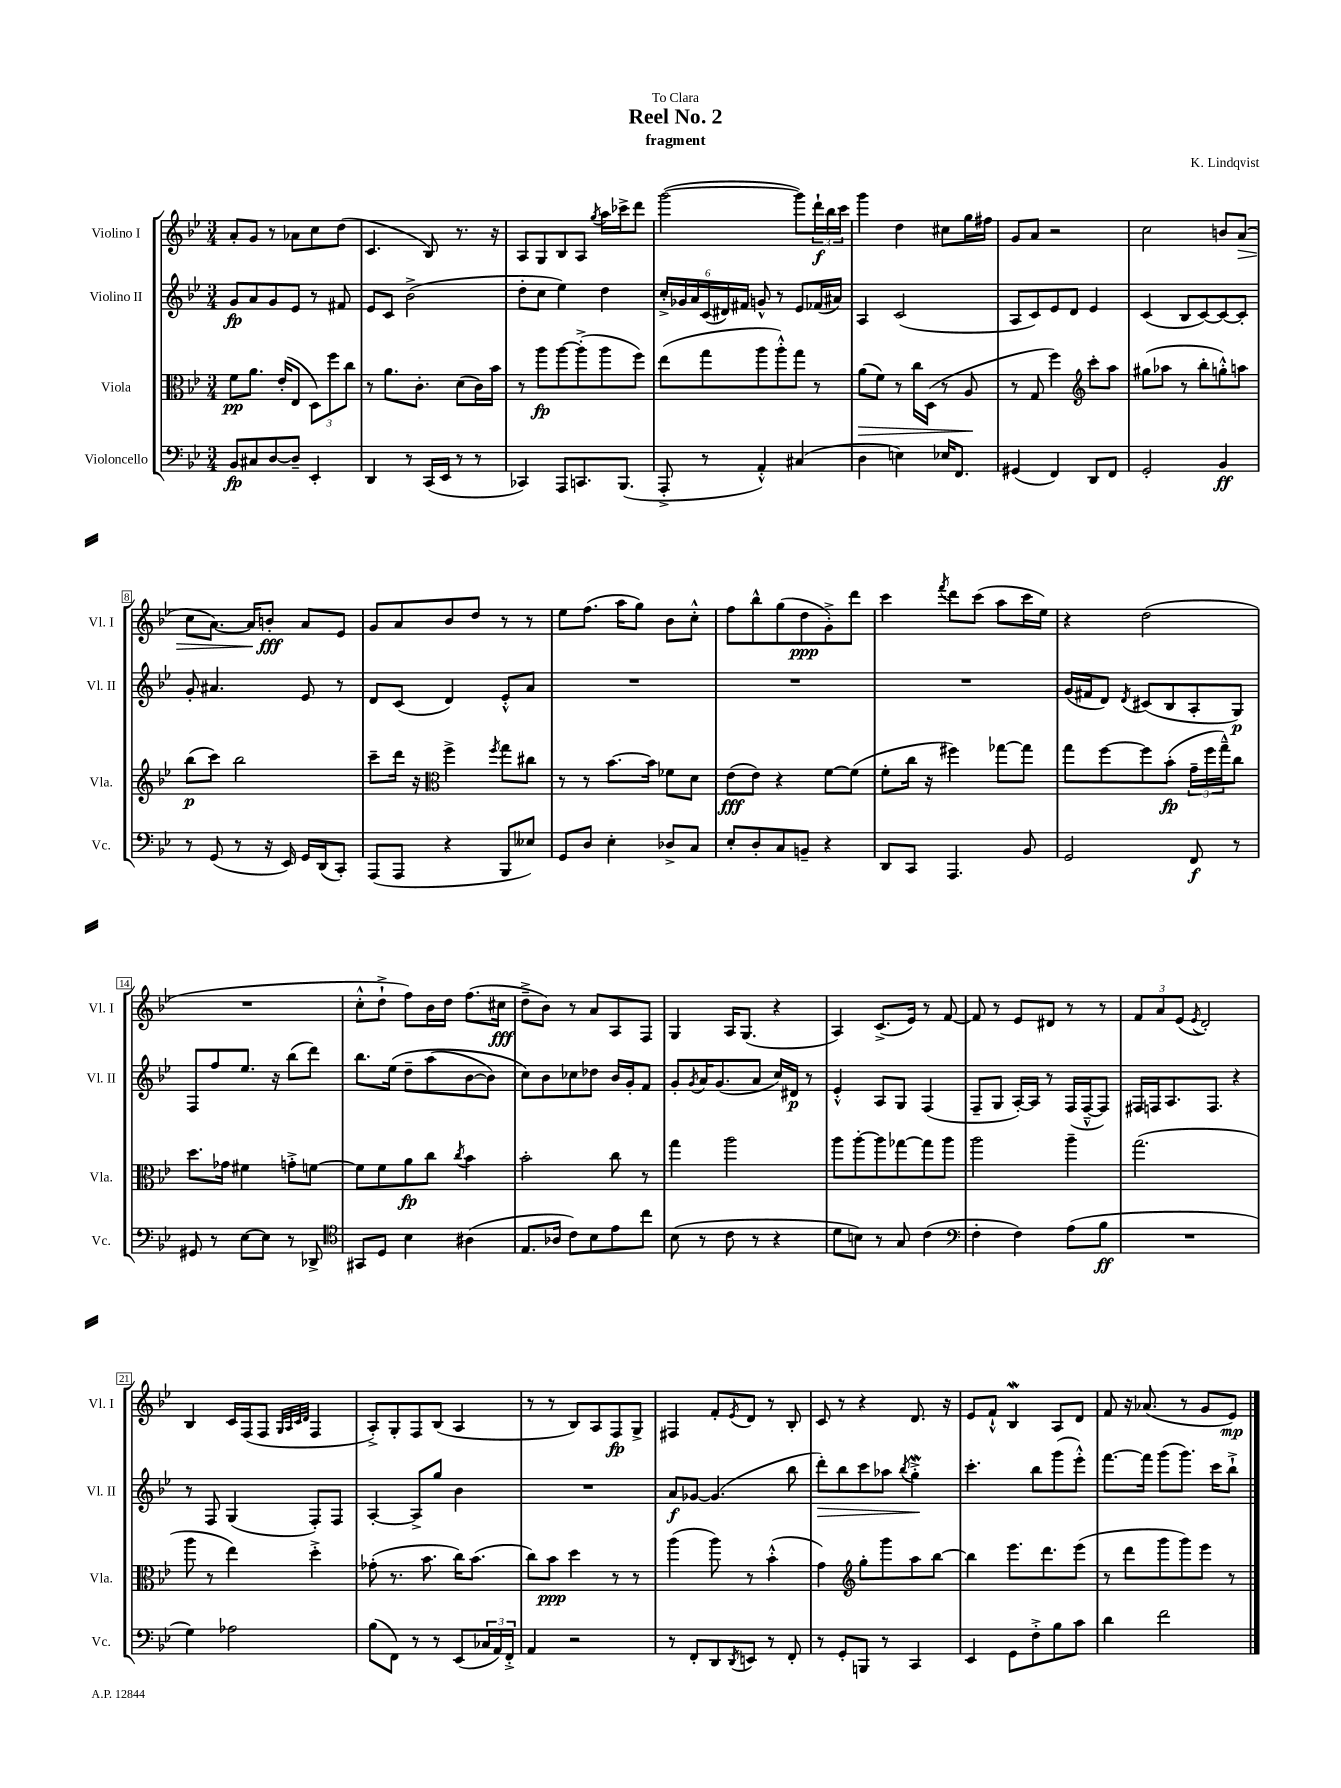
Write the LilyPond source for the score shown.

\header { title = "Reel No. 2" composer = "K. Lindqvist" subtitle = "fragment" dedication = "To Clara" }
<<
\new StaffGroup <<
\new Staff = "s0" \with { instrumentName = "Violino I" shortInstrumentName = "Vl. I" } {
    \clef treble \key bes \major \numericTimeSignature \time 3/4
    a'8-. g'8 r8 aes'8 c''8 d''8( |
    c'4. bes8) r8. r16 |
    a8 g8 bes8 a8 \acciaccatura { g''8 } a''16 ces'''16-> d'''8 |
    g'''2~( g'''8) \tuplet 3/2 { d'''16-!\f bes''16 c'''16 } |
    g'''4 d''4 cis''8 g''16 fis''16 |
    g'8 a'8 r2 |
    c''2 b'8 a'8\>( |
    c''8 a'8.~) a'16 b'8-.\fff\! a'8 ees'8 |
    g'8 a'8 bes'8 d''8 r8 r8 |
    ees''8 f''8.( a''16 g''8) bes'8 c''8-.-^ |
    f''8 bes''8-^ g''8( d''8\ppp g'8-.->) d'''8 |
    c'''4 \acciaccatura { f'''8 } d'''8 c'''8( a''8 c'''16 ees''16) |
    r4 d''2( |
    R2. |
    c''8-.-^ d''8-!-> f''8) bes'16 d''16 f''8.( cis''16\fff |
    d''8---> bes'8) r8 a'8 a8 f8 |
    g4 a16 g8.( r4 |
    a4) c'8.->( ees'16) r8 f'8~ |
    f'8 r8 ees'8 dis'8 r8 r8 |
    \tuplet 3/2 { f'8 a'8 ees'8( } \acciaccatura { ees'8 } d'2-.) |
    bes4 c'16 f16( f8 \grace { g32 a32 c'32 d'32 } f4 |
    a8-.->) g8-. f8 bes8( a4 |
    r8 r8 bes8) a8 f8\fp g8-> |
    fis4 f'8-. \acciaccatura { ees'8 } d'8 r8 bes8-. |
    c'8 r8 r4 d'8. r16 |
    ees'8 f'8-!-^ bes4\mordent a8 d'8 |
    f'8 r16 aes'8.( r8 g'8 ees'8\mp) \bar "|." |
}
\new Staff = "s1" \with { instrumentName = "Violino II" shortInstrumentName = "Vl. II" } {
    \clef treble \key bes \major \numericTimeSignature \time 3/4
    g'8\fp a'8 g'8 ees'8 r8 fis'8 |
    ees'8 c'8 bes'2->( |
    d''8-. c''8 ees''4) d''4 |
    \tuplet 6/4 { c''16-.-> ges'16 a'16 c'16( dis'16) fis'16 } g'8-^ r8 ees'8 fes'16( ais'16) |
    a4 c'2( |
    a8 c'8) ees'8 d'8 ees'4 |
    c'4( bes8 c'8~) c'8~ c'8-. |
    g'8-. ais'4. ees'8 r8 |
    d'8 c'8( d'4) ees'8-.-^ a'8 |
    R2. |
    R2. |
    R2. |
    g'16( fis'16 d'8) \acciaccatura { d'8 } cis'8( bes8 a8-. g8\p) |
    f8 f''8 ees''8. r16 bes''8( d'''8) |
    bes''8. ees''16\( d''8-- a''8( bes'8~ bes'8) |
    c''8\) bes'8 ces''8 des''8 bes'16 g'16-. f'8 |
    g'8-. \acciaccatura { g'8 } a'16 g'8.( a'8 c''16) dis'16\p r8 |
    ees'4-.-^ a8 g8 f4( |
    f8-- g8 a16~-.) a16 r8 f16( f16~---^ f8) |
    fis16 f16 a8. f8. r4 |
    r8 f8 g4( f8-.) f8 |
    a4~-. a8-> g''8 bes'4 |
    R2. |
    a'8\f ges'8~ ges'4.( bes''8 |
    d'''8-.\>) bes''8 c'''8 aes''8 \acciaccatura { bes''8 } g''4-.->\mordent\! |
    c'''4.-. bes''8 g'''8( ees'''8-.-^) |
    f'''8.~ f'''16 g'''8( g'''8.) c'''16 bes''8-!-> \bar "|." |
}
\new Staff = "s2" \with { instrumentName = "Viola" shortInstrumentName = "Vla." } {
    \clef alto \key bes \major \numericTimeSignature \time 3/4
    f'8\pp a'8. ees'16-.( ees8 \tuplet 3/2 { d8) f''8 c''8 } |
    r8 a'8. c'8.-. d'8( c'16) bes'16 |
    r8 a''8\fp a''8~ a''8-.->( a''8 f''8) |
    ees''8( g''8 a''8 a''8-.-^) g''8 r8 |
    a'8\>( f'8) r8 c''16 d16( r8 a8\! |
    r8 g8 f''4) \clef treble c'''8-. a''8 |
    gis''8( aes''8 r8 bes''8-. g''8-.-^) a''8 |
    bes''8\p( c'''8) bes''2 |
    c'''8-- d'''16 r16 \clef alto f''4-> \acciaccatura { f''8 } g''8 cis''8 |
    r8 r8 bes'8.~ bes'16 fes'8 d'8 |
    ees'8\fff( ees'8) r4 f'8~ f'8( |
    f'8-. c''16 r16 fis''4) ges''8~ ges''8 |
    g''8 f''8~ f''8 bes'8-.\fp( \tuplet 3/2 { g'16-- f''16 g''16---^) } c''8 |
    d''8. ges'16 fis'4 g'8-.-> f'8~ |
    f'8 f'8 a'8\fp c''8 \acciaccatura { c''8 } bes'4 |
    bes'2-. c''8 r8 |
    g''4 a''2 |
    a''8 a''8~-. a''8 ges''8~ ges''8 a''8 |
    a''2 a''4-- |
    g''2.( |
    a''8 r8 ees''4) d''4-.-> |
    ges'8-.( r8. bes'8. c''16) bes'8.( |
    c''8) bes'8\ppp d''4 r8 r8 |
    a''4( a''8) r8 bes'4-.-^( |
    g'4) \clef treble g''8-. g'''8 a''8 bes''8~ |
    bes''4 ees'''8. d'''8. ees'''8( |
    r8 d'''8 g'''8 g'''8) ees'''8 r8 \bar "|." |
}
\new Staff = "s3" \with { instrumentName = "Violoncello" shortInstrumentName = "Vc." } {
    \clef bass \key bes \major \numericTimeSignature \time 3/4
    bes,8\fp cis8 d8~ d8-- ees,4-. |
    d,4 r8 c,16( ees,16 r8 r8 |
    ces,4) a,,8 c,8. bes,,8.( |
    a,,8-.-> r8 a,4-.-^) cis4( |
    d4 e4) ees16 f,8. |
    gis,4( f,4) d,8 f,8 |
    g,2-. bes,4\ff |
    r8 g,8( r8 r16 ees,16) g,16 d,16( c,8-.) |
    a,,8( a,,8 r4 bes,,8 eeses8) |
    g,8 d8 ees4-. des8-> c8 |
    ees8-. d8-. c8 b,8-- r4 |
    d,8 c,8 a,,4. bes,8 |
    g,2 f,8\f r8 |
    gis,8 r8 ees8~ ees8 r8 des,8-> |
    \clef tenor gis,8 d8 bes4 ais4( |
    ees8. aes16 c'8) bes8 ees'8 c''8 |
    bes8( r8 c'8 r8 r4 |
    d'8 b8) r8 g8 c'4( |
    \clef bass f4-. f4) a8( bes8\ff |
    R2. |
    g4) aes2 |
    bes8( f,8) r8 r8 ees,8( \tuplet 3/2 { ces16 a,16) f,16-.-> } |
    a,4 r2 |
    r8 f,8-. d,8 \acciaccatura { d,8 } e,8 r8 f,8-. |
    r8 g,8-. b,,8 r8 c,4 |
    ees,4 g,8 f8-.-> bes8 c'8 |
    d'4 f'2 \bar "|." |
}
>>
>>
\layout { \context { \Score \override BarNumber.stencil = #(make-stencil-boxer 0.1 0.3 ly:text-interface::print) } }
